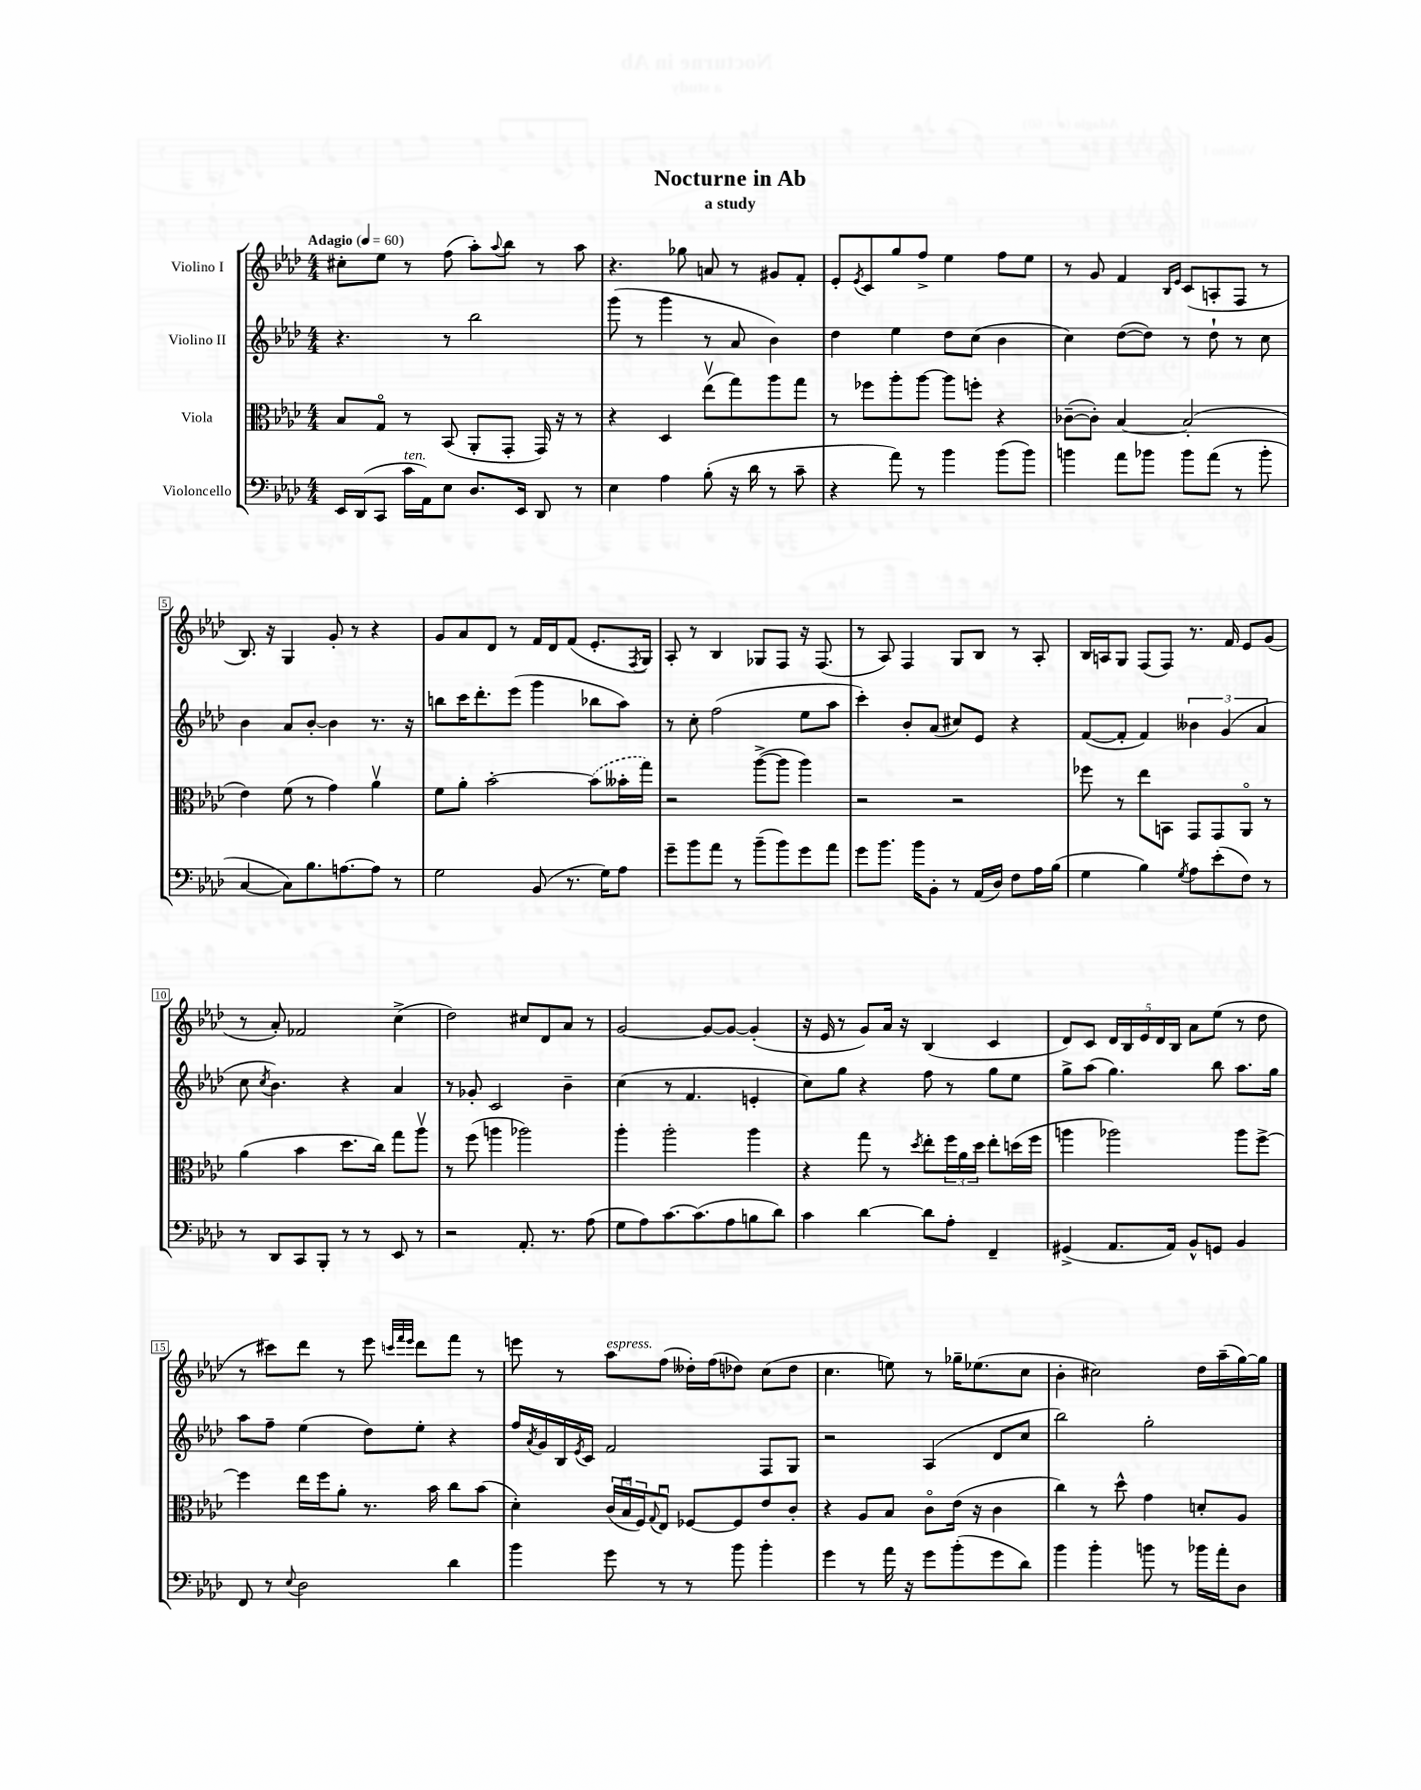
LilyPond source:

\header { title = "Nocturne in Ab" subtitle = "a study" }
<<
\new StaffGroup <<
\new Staff = "s0" \with { instrumentName = "Violino I" } {
    \clef treble \key aes \major \numericTimeSignature \time 4/4 \tempo "Adagio" 4 = 60
    cis''8-. ees''8 r8 f''8( aes''8-.) \appoggiatura { aes''8 } bes''8 r8 aes''8 |
    r4. ges''8 a'8 r8 gis'8 f'8-. |
    ees'8-. \acciaccatura { ees'8 } c'8 g''8 f''8-> ees''4 f''8 ees''8 |
    r8 g'8 f'4 \grace { bes16 ees'16 } c'8( a8-. f8 r8 |
    bes8.) r16 g4 g'8-. r8 r4 |
    g'8 aes'8 des'8 r8 f'16 des'16 f'8( ees'8.-. \acciaccatura { f8 } g16) |
    aes8-. r8 bes4 ges8 f8 r16 f8.( |
    r8 aes8) f4 g8 bes8 r8 aes8-. |
    bes16 a16 g8 f8( f8) r8. f'16 ees'8 g'8( |
    r8 aes'8-.) fes'2 c''4->( |
    des''2) cis''8 des'8 aes'8 r8 |
    g'2~ g'8~ g'8~ g'4-.( |
    r16 ees'16 r8 g'8) aes'16 r16 bes4( c'4 |
    des'8) c'8 \tuplet 5/4 { des'16 bes16 ees'16 des'16 bes16 } aes'8 ees''8( r8 des''8 |
    r8 cis'''8) des'''8 r8 ees'''8 \grace { c'''32 f'''32 ees'''32 } des'''8 f'''8 r8 |
    e'''8 r8 aes''8^\markup { \italic "espress." } f''8( deses''16-.) f''16( des''8) c''8( des''8 |
    c''4. e''8) r8 ges''16-- ees''8.( c''8 |
    bes'4-. cis''2) des''16 aes''16--( g''16~) g''16 \bar "|." |
}
\new Staff = "s1" \with { instrumentName = "Violino II" } {
    \clef treble \key aes \major \numericTimeSignature \time 4/4
    r4. r8 bes''2 |
    g'''8( r8 g'''4 r8 aes'8 bes'4) |
    des''4 ees''4 des''8 c''8( bes'4 |
    c''4) des''8~( des''8) r8 des''8-! r8 c''8 |
    bes'4 aes'8 bes'8~-. bes'4 r8. r16 |
    b''8 c'''16 des'''8.-. ees'''8( g'''4 bes''8 aes''8) |
    r8 c''8-. f''2( ees''8 aes''8 |
    c'''4-.) bes'8-. aes'8( cis''8) ees'8 r4 |
    f'8~( f'8-. f'4) \tuplet 3/2 { beses'4 g'4( aes'4 } |
    c''8 \acciaccatura { c''8 } bes'4.) r4 aes'4 |
    r8 ges'8-. c'2 bes'4-- |
    c''4( r8 f'4. e'4-. |
    c''8) g''8 r4 f''8 r8 g''8 ees''8 |
    g''8-> aes''8( g''4.) bes''8 aes''8. g''16 |
    aes''8 f''8-- ees''4( des''8) ees''8-. r4 |
    f''16 \acciaccatura { aes'8 } g'16 bes16 \acciaccatura { ees'8 } c'16 f'2 f8 g8 |
    r2 aes4( des'8 c''8 |
    bes''2) g''2-. \bar "|." |
}
\new Staff = "s2" \with { instrumentName = "Viola" } {
    \clef alto \key aes \major \numericTimeSignature \time 4/4
    bes8 g8\flageolet r8 bes,8( aes,8-. g,8-. g,16) r16 r8 |
    r4 des4 ees''8\upbow( g''8) aes''8 g''8 |
    r8 fes''8 aes''8-. aes''8~ aes''8 f''8-. r4 |
    ces'8~--( ces'8-.) bes4~ bes2-.( |
    ees'4) f'8( r8 g'4) aes'4\upbow |
    f'8 aes'8-. bes'2~-. \once \slurDashed bes'8( beses'16-. g''16) |
    r2 aes''8~->( aes''8 aes''4) |
    r2 r2 |
    fes''8 r8 ees''8 b,8 g,8 g,8 aes,8\flageolet r8 |
    aes'4( bes'4 des''8. c''16) g''8 aes''8\upbow |
    r8 f''8( a''4 aes''2) |
    aes''4-. aes''2-. aes''4 |
    r4 g''8 r8 \acciaccatura { des''8 } ees''8-. \tuplet 3/2 { f''16 aes'16 des''16 } ees''8-. d''16( f''16 |
    a''4 aes''2) aes''8 f''8~-> |
    f''4 ees''16 f''16 aes'8-. r8. bes'16 c''8 bes'8( |
    des'4-.) \tuplet 3/2 { c'16( bes16\downbow f16) } \appoggiatura { g8 } ees8\downbow fes8~ fes8 ees'8 c'8-. |
    r4 aes8 bes8 c'8\flageolet ees'16( r16 c'4 |
    c''4) r8 des''8-^ g'4 d'8-. aes8 \bar "|." |
}
\new Staff = "s3" \with { instrumentName = "Violoncello" } {
    \clef bass \key aes \major \numericTimeSignature \time 4/4
    ees,16 des,16( c,8 c'16^\markup { \italic "ten." } aes,16) ees8 des8. ees,16 des,8 r8 |
    ees4 aes4 bes8-.( r16 des'16 r8 c'8-- |
    r4 aes'8) r8 bes'4 bes'8( bes'8) |
    b'4 aes'8 bes'8 bes'8 aes'8( r8 bes'8-. |
    c4~ c8) bes8. a8.~ a8 r8 |
    g2 bes,8( r8. g16) aes8 |
    g'8-- bes'8 aes'8 r8 bes'8--( bes'8) g'8 aes'8 |
    g'8 bes'8. bes'16 bes,8-. r8 aes,16( des16) f8 aes16 bes16( |
    g4 bes4) \acciaccatura { g8 } aes8 ees'8-.( f8) r8 |
    r8 des,8 c,8 bes,,8-. r8 r8 ees,8 r8 |
    r2 aes,8.-. r8. aes8( |
    g8 aes8) c'8.~ c'8.( aes8 b8 des'8) |
    c'4 des'4~ des'8 aes8-. f,4-- |
    gis,4->( aes,8. aes,16) bes,8-^ g,8 bes,4 |
    f,8 r8 \appoggiatura { ees8 } des2 des'4 |
    bes'4 g'8 r8 r8 bes'8 bes'4-. |
    g'4 r8 aes'16 r16 g'8 bes'8-.( g'8 des'8) |
    bes'4 bes'4-. b'8 r8 bes'16 aes'16-. des8 \bar "|." |
}
>>
>>
\layout { \context { \Score \override BarNumber.stencil = #(make-stencil-boxer 0.1 0.3 ly:text-interface::print) } }
